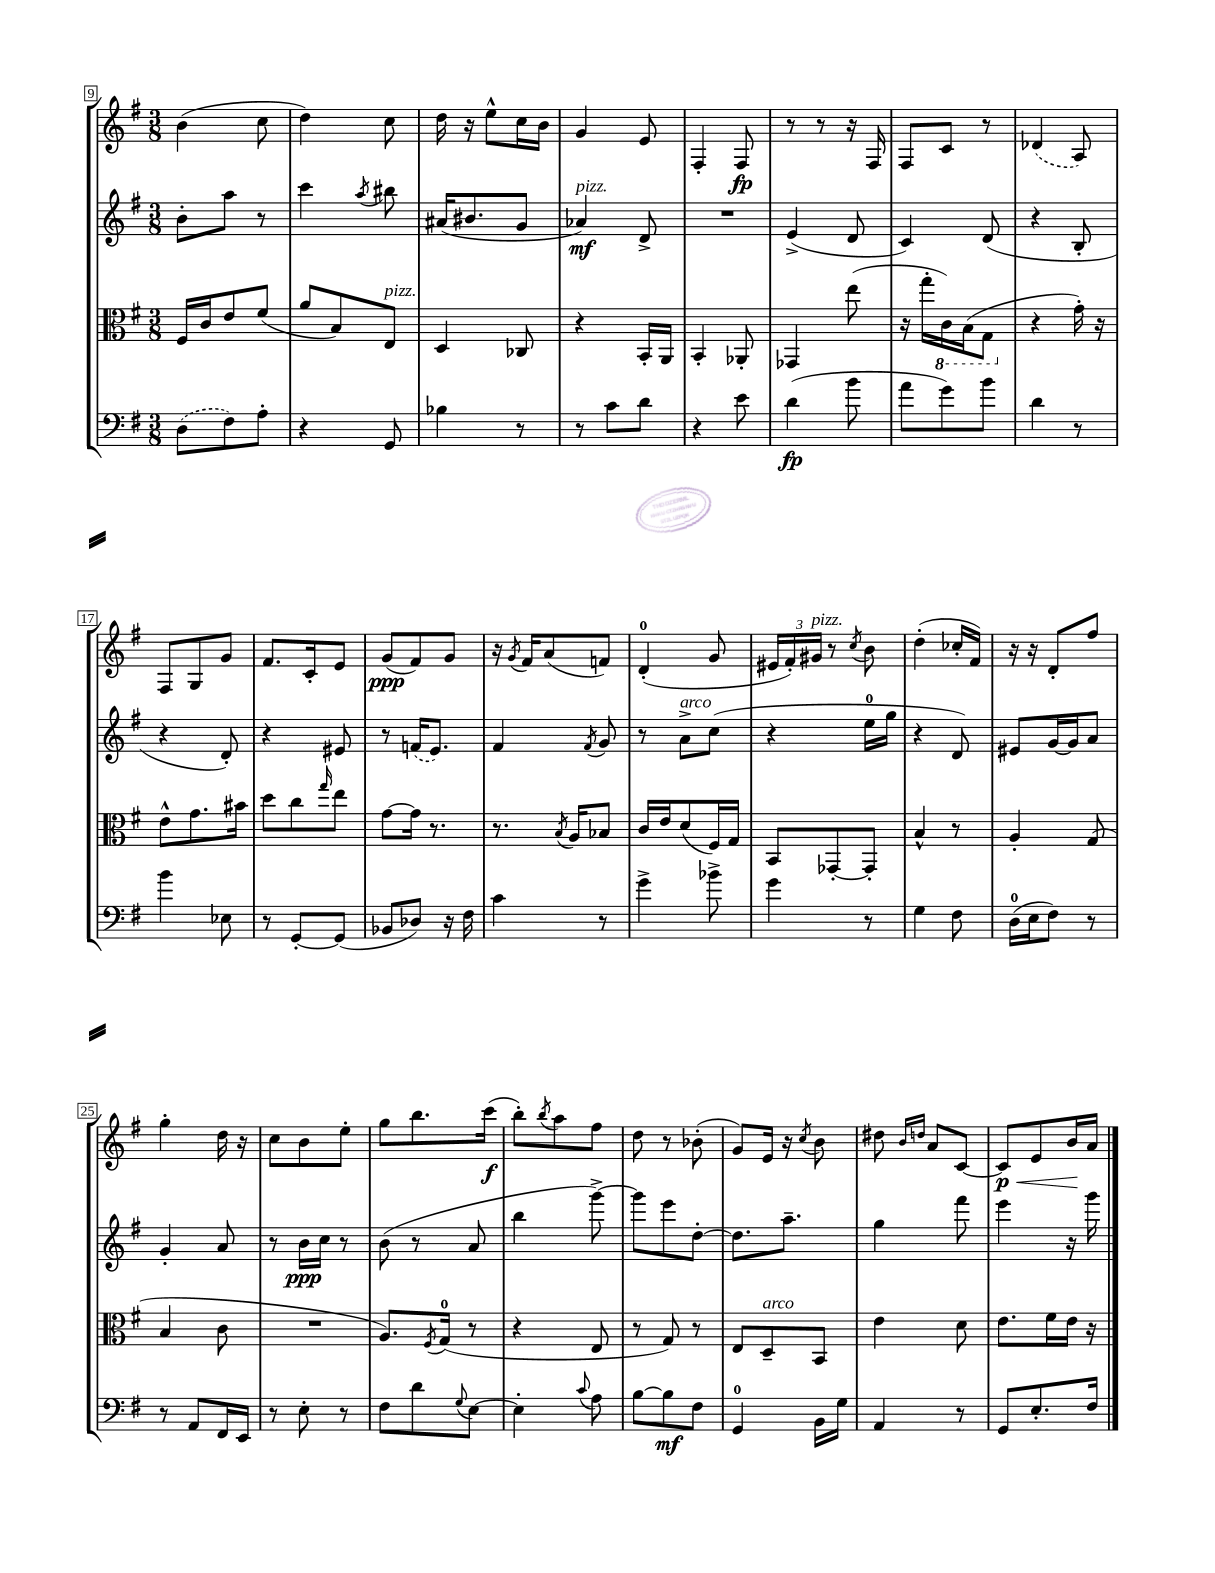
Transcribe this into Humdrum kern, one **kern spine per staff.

**kern	**dynam	**kern	**kern	**dynam	**kern	**dynam
*part4	*part4	*part3	*part2	*part2	*part1	*part1
*staff4	*staff4	*staff3	*staff2	*staff2	*staff1	*staff1
*clefF4	*	*clefC3	*clefG2	*	*clefG2	*
*k[f#]	*	*k[f#]	*k[f#]	*	*k[f#]	*
*M3/8	*	*M3/8	*M3/8	*	*M3/8	*
=9	=9	=9	=9	=9	=9	=9
(8D\L	.	16F#/LL	8b'\L	.	(4b\	.
.	.	16c/J	.	.	.	.
8F#\)	.	8e/	8aa\J	.	.	.
8A'\J	.	(8f#/J	8r	.	8cc\	.
=10	=10	=10	=10	=10	=10	=10
4r	.	8a/L	4ccc\	.	4dd\)	.
.	.	8B/)	.	.	.	.
.	.	.	8qaa/	.	.	.
!	!	!LO:TX:a:i:t=pizz.	!	!	!	!
8GG/	.	8E/J	8bb#X\	.	8cc\	.
=11	=11	=11	=11	=11	=11	=11
4B-X\	.	4D/	(16a#X/KL	.	16dd\	.
.	.	.	8.b#X/	.	16r	.
.	.	.	.	.	8ee^^\L	.
8r	.	8C-X/	8g/J	.	16cc\L	.
.	.	.	.	.	16b\JJ	.
=12	=12	=12	=12	=12	=12	=12
!	!	!	!LO:TX:a:i:t=pizz.	!	!	!
8r	.	4r	4a-X/)	mf	4g/	.
8c\L	.	.	.	.	.	.
8d\J	.	16BB'/LL	8d^/	.	8e/	.
.	.	16AA/JJ	.	.	.	.
=13	=13	=13	=13	=13	=13	=13
4r	.	4BB'/	4.r	.	4F#'/	.
8e\	.	8AA-X'/	.	.	8F#/	fp
=14	=14	=14	=14	=14	=14	=14
(4d\	fp	4GG-X/	(4e^/	.	8r	.
.	.	.	.	.	8r	.
8b\	.	(8ee\	8d/	.	16r	.
.	.	.	.	.	16F#/	.
=15	=15	=15	=15	=15	=15	=15
8a\L	.	16r	4c/)	.	8F#/L	.
.	.	16gg'\LL	.	.	.	.
*	*	*8ba	*	*	*	*
8g\)	.	16C\)	.	.	8c/J	.
.	.	(16BB\J	.	.	.	.
8b\J	.	8GG\J	(8d/	.	8r	.
=16	=16	=16	=16	=16	=16	=16
*	*	*X8ba	*	*	*	*
4d\	.	4r	4r	.	(4d-X/	.
8r	.	16g'\)	8B'/	.	8A/)	.
.	.	16r	.	.	.	.
!!LO:LB:g=z
=17	=17	=17	=17	=17	=17	=17
4b\	.	8e^^\L	4r	.	8F#/L	.
.	.	8.g\	.	.	8G/	.
8E-X\	.	.	8d'/)	.	8g/J	.
.	.	16b#X\Jk	.	.	.	.
=18	=18	=18	=18	=18	=18	=18
8r	.	8dd\L	4r	.	8.f#/L	.
[8GG'/L	.	8cc\	.	.	.	.
.	.	.	.	.	16c'/k	.
.	.	16qqgg/	.	.	.	.
(8GG/J]	.	8ee\J	8e#X/	.	8e/J	.
=19	=19	=19	=19	=19	=19	=19
8BB-X/L	.	[8g\L	8r	.	(8g/L	ppp
8D-X/J)	.	16g\Jk]	(16fn/KL	.	8f#/)	.
.	.	8.r	8.e/J)	.	.	.
16r	.	.	.	.	8g/J	.
16F#\	.	.	.	.	.	.
=20	=20	=20	=20	=20	=20	=20
4c\	.	8.r	4f#/	.	16r	.
.	.	.	.	.	8qg/	.
.	.	.	.	.	16f#/KL	.
.	.	.	.	.	(8a/	.
.	.	8qB/	.	.	.	.
.	.	16A/KL	.	.	.	.
.	.	.	8qf#/	.	.	.
8r	.	8B-X/J	8g/	.	8fn/J)	.
=21	=21	=21	=21	=21	=21	=21
4g^\	.	16c/LL	8r	.	(4d'/	.
.	.	16e/J	.	.	.	.
!	!	!	!LO:TX:a:i:t=arco	!	!	!
.	.	(8d/	8a^\L	.	.	.
8b-X^\	.	16F#/L)	(8cc\J	.	8g/	.
.	.	16G/JJ	.	.	.	.
=22	=22	=22	=22	=22	=22	=22
4g\	.	8BB/L	4r	.	24e#X/LL	.
.	.	.	.	.	24f#'/)	.
!	!	!	!	!	!LO:TX:a:i:t=pizz.	!
.	.	.	.	.	24g#X/JJ	.
.	.	[8GG-X'/	.	.	8r	.
.	.	.	.	.	8qcc/	.
8r	.	8GG-'/J]	16ee\LL	.	8b\	.
.	.	.	16gg\JJ	.	.	.
=23	=23	=23	=23	=23	=23	=23
4G\	.	4B^^/	4r	.	(4dd'\	.
8F#\	.	8r	8d/)	.	16cc-X'/LL	.
.	.	.	.	.	16f#/JJ)	.
=24	=24	=24	=24	=24	=24	=24
(16D\LL	.	4A'/	8e#X/L	.	16r	.
16E\J	.	.	.	.	16r	.
8F#\J)	.	.	[16g/L	.	8d'/L	.
.	.	.	16g/J]	.	.	.
8r	.	(8G/	8a/J	.	8ff#/J	.
!!LO:LB:g=z
=25	=25	=25	=25	=25	=25	=25
8r	.	4B/	4g'/	.	4gg'\	.
8AA/L	.	.	.	.	.	.
16FF#/L	.	8c\	8a/	.	16dd\	.
16EE/JJ	.	.	.	.	16r	.
=26	=26	=26	=26	=26	=26	=26
8r	.	4.r	8r	.	8cc\L	.
8E'\	.	.	16b\LL	ppp	8b\	.
.	.	.	16cc\JJ	.	.	.
8r	.	.	8r	.	8ee'\J	.
=27	=27	=27	=27	=27	=27	=27
8F#\L	.	8.A/L)	(8b\	.	8gg\L	.
8d\	.	.	8r	.	8.bb\	.
.	.	8qF#/	.	.	.	.
.	.	(16G/Jk	.	.	.	.
8qqG/	.	.	.	.	.	.
[8E\J	.	8r	8a/	.	.	.
.	.	.	.	.	(16ccc\Jk	f
=28	=28	=28	=28	=28	=28	=28
4E'\]	.	4r	4bb\	.	8bb'\L)	.
.	.	.	.	.	8qbb/	.
.	.	.	.	.	8aa\	.
8qqc/	.	.	.	.	.	.
8A\	.	8E/	[8ggg^\)	.	8ff#\J	.
=29	=29	=29	=29	=29	=29	=29
[8B\L	.	8r	8ggg\L]	.	8dd\	.
8B\]	mf	8G/)	8eee\	.	8r	.
8F#\J	.	8r	[8dd'\J	.	(8b-X'\	.
=30	=30	=30	=30	=30	=30	=30
4GG/	.	8E/L	8.dd\L]	.	8g/L)	.
!	!	!LO:TX:a:i:t=arco	!	!	!	!
.	.	8D~/	.	.	16e/Jk	.
.	.	.	8.aa~\J	.	16r	.
.	.	.	.	.	8qcc/	.
16BB\LL	.	8BB/J	.	.	8b\	.
16G\JJ	.	.	.	.	.	.
=31	=31	=31	=31	=31	=31	=31
4AA/	.	4e\	4gg\	.	8dd#X\	.
.	.	.	.	.	16qqb/LL	.
.	.	.	.	.	16qqddn/JJ	.
.	.	.	.	.	8a/L	.
8r	.	8d\	8fff#\	.	[8c/J	.
=32	=32	=32	=32	=32	=32	=32
!	!	!	!	!	!	!LO:HP:b
8GG/L	.	8.e\L	4eee\	.	8c/L]	< p
8.E'/	.	.	.	.	8e/	.
.	.	16f#\L	.	.	.	.
.	.	16e\JJ	16r	.	16b/L	.
16F#/Jk	.	16r	16ggg\	.	16a/JJ	[
==	==	==	==	==	==	==
*-	*-	*-	*-	*-	*-	*-
